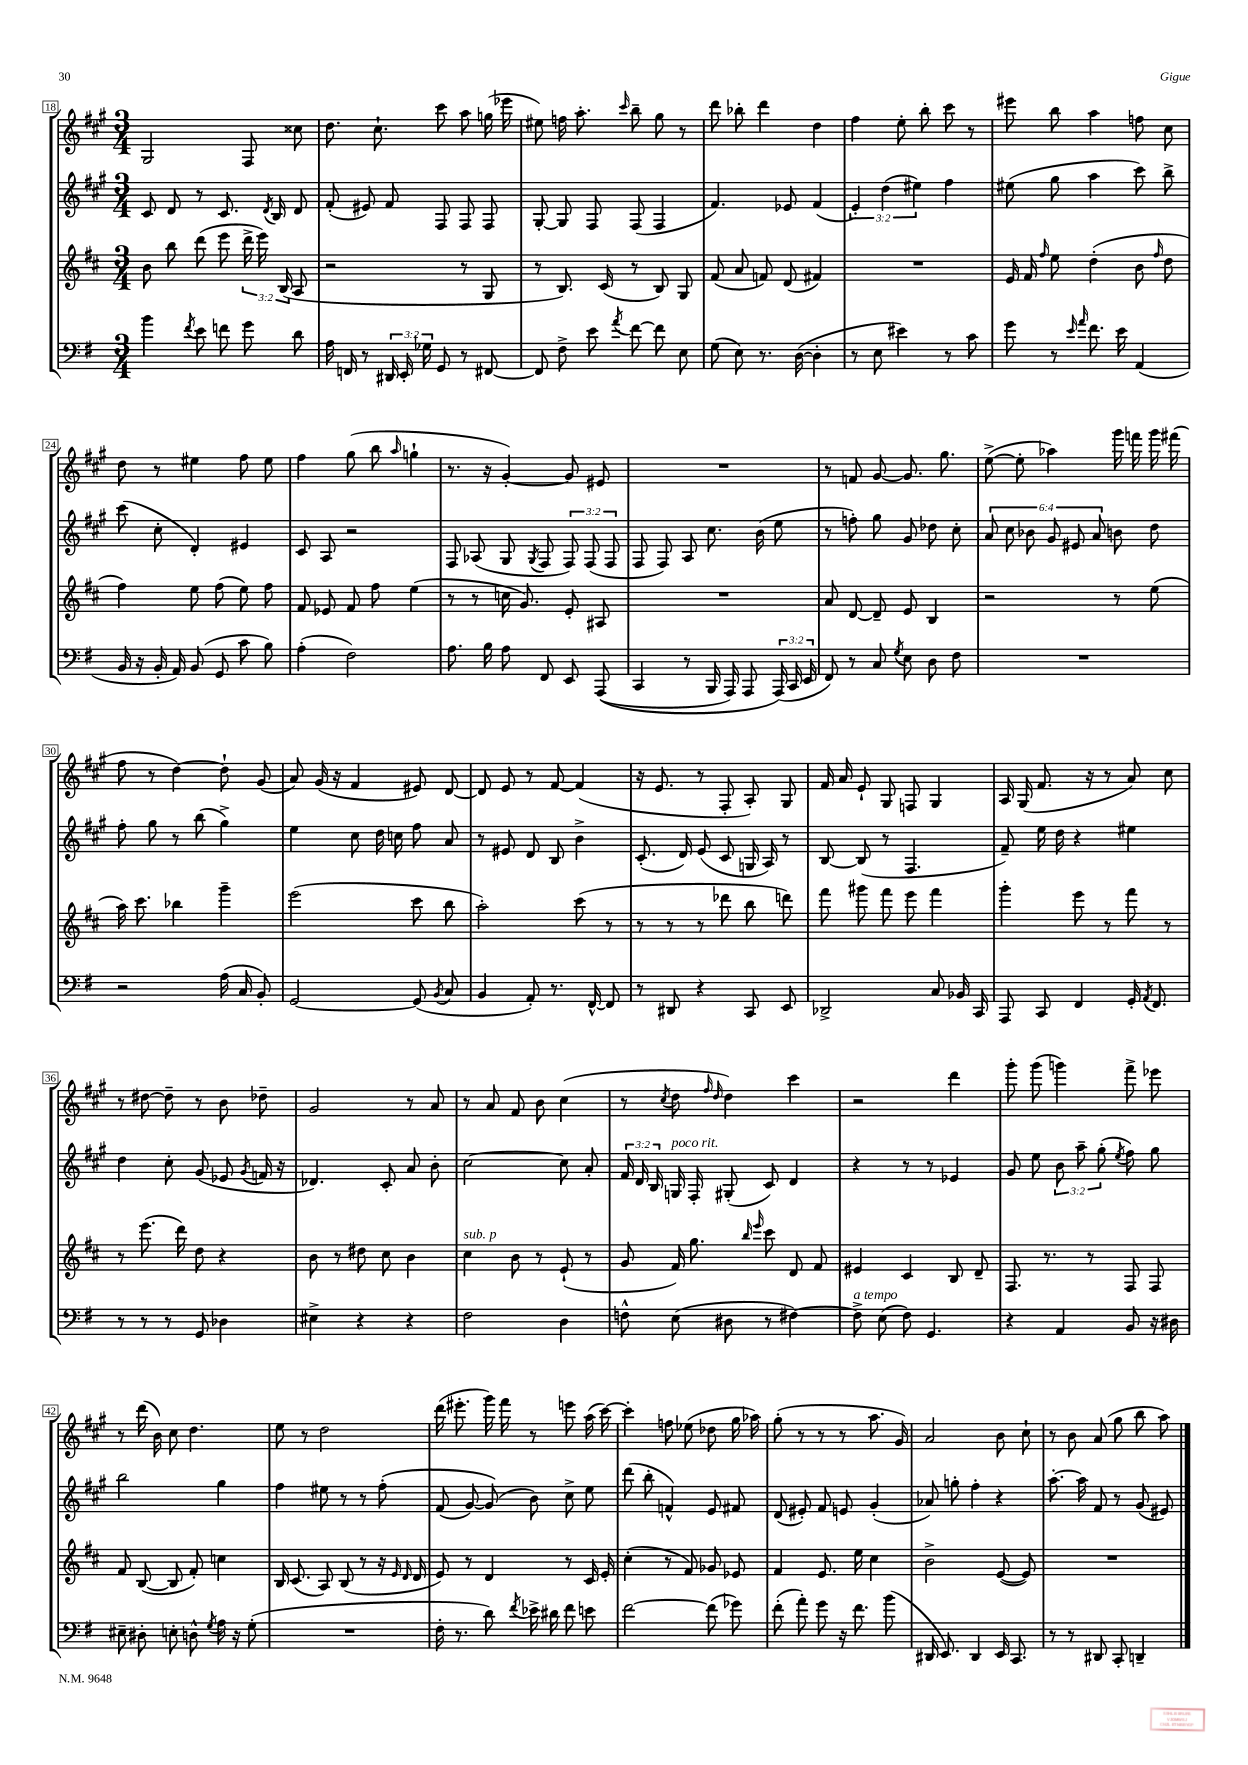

**kern	**kern	**kern	**kern
*part4	*part3	*part2	*part1
*staff4	*staff3	*staff2	*staff1
*clefF4	*clefG2	*clefG2	*clefG2
*k[f#]	*k[f#c#]	*k[f#c#g#]	*k[f#c#g#]
*M3/4	*M3/4	*M3/4	*M3/4
=18	=18	=18	=18
4b\	8b\	8c#/	2G#/
.	8bb\	8d/	.
8qf#/	.	.	.
8e\	(8ddd\	8r	.
8fn\	8eee\	8.c#/	.
8g\	24ddd^\	.	8F#/
.	24eee\)	.	.
.	.	8qd/	.
.	.	16B/	.
.	(24B/	.	.
8d\	8A/	8d/	8cc##X\
=19	=19	=19	=19
16A\	2r	(8f#'/	8.dd\
16FFn/	.	.	.
8r	.	8e#X/)	.
.	.	.	8.cc#`\
24DD#X/	.	8f#/	.
24EE'/	.	.	.
24G-X\	.	.	.
8GG/	.	8F#/	8ccc#\
8r	8r	8F#/	8aa\
[8FF#X/	8G/	8F#/	(16ggn\
.	.	.	16eee-X\
=20	=20	=20	=20
8FF#/]	8r	[8G#'/	8ee#X\)
8F#^\	8.B/)	8G#/]	16ffn\
.	.	.	8.aa'\
8e\	.	8F#/	.
.	(16c#/	.	.
8qa/	.	.	16qqccc#/
[8f#\	8r	(8F#/	8bb~\
8f#\]	8B/)	4F#/	8gg#\
8E\	8G/	.	8r
=21	=21	=21	=21
(8G\	(8f#/	4.f#/)	8ddd\
8E\)	8a/	.	8bb-X'\
8.r	8fn/)	.	4ddd\
.	(8d/	8e-X/	.
([16D\	.	.	.
4D'\]	4f#X/)	(4f#/	4dd\
=22	=22	=22	=22
8r	2.r	6e'/)	4ff#\
8E\	.	.	.
.	.	(6dd\	.
4e#X\)	.	.	8ee'\
.	.	6ee#X\)	.
.	.	.	8bb'\
8r	.	4ff#\	8ccc#\
8c\	.	.	8r
=23	=23	=23	=23
8g\	16e/	(8ee#X\	8eee#X\
.	16f#/	.	.
.	16qqff#/	.	.
8r	8ee\	8gg#\	8bb\
16qqe/	.	.	.
16qqa/	.	.	.
8.f#\	(4dd'\	4aa\	4aa\
16e\	.	.	.
(4AA/	8b\	8ccc#\)	8ffn\
.	16qqff#/	.	.
.	8dd\	8bb^\	8cc#\
!!LO:LB:g=z
=24	=24	=24	=24
16BB/	4ff#\)	(8ccc#\	8dd\
16r	.	.	.
16BB'/	.	8cc#'\	8r
16AA/)	.	.	.
(8BB/	8ee\	4d'/)	4ee#X\
8GG/	(8ff#\	.	.
8c\	8ee\)	4e#X/	8ff#\
8B\)	8ff#\	.	8ee#\
=25	=25	=25	=25
(4A'\	8f#/	8c#/	4ff#\
.	8e-X/	8A/	.
2F#\)	8f#/	2r	(8gg#\
.	8ff#\	.	8bb\
.	.	.	16qqaa/
.	(4ee\	.	4ggn`\
=26	=26	=26	=26
8.A\	8r	8F#/	8.r
.	8r	(8A-X/	.
16B\	.	.	16r
8A\	16ccn\	8G#/	[4g#'/)
.	8.g/)	.	.
.	.	8qG#/	.
8FF#/	.	8F#/	.
8EE/	8e'/	12F#/)	8g#/]
.	.	(12F#/	.
((8AAA/	8A#X/	.	8e#X/
.	.	12F#/	.
=27	=27	=27	=27
4CC/	2.r	8F#/	2.r
.	.	8F#/)	.
8r	.	8A/	.
16BBB/	.	8.cc#\	.
16AAA/)	.	.	.
8AAA/	.	.	.
.	.	(16b\	.
(24AAA/)	.	8ee\	.
24CC/	.	.	.
24EE/	.	.	.
=28	=28	=28	=28
8FF#/)	8a/	8r	8r
8r	[8d/	8ffn'\)	8fn/
8C/	8d~/]	8gg#\	[8g#/
8qG/	.	.	.
8E\	8e/	8g#/	8.g#/]
8D\	4B/	8dd-X\	.
.	.	.	8.gg#\
8F#\	.	8cc#'\	.
=29	=29	=29	=29
2.r	2r	12a/	([8ee^\
.	.	12cc#\	.
.	.	.	8ee'\]
.	.	12b-X\	.
.	.	12g#/	4aa-X\)
.	.	12e#X/	.
.	.	12a/	.
.	8r	8bn\	16ggg#\
.	.	.	16fffn\
.	(8ee\	8dd\	16ggg#\
.	.	.	(16fff#X\
!!LO:LB:g=z
=30	=30	=30	=30
2r	16aa\)	8ff#'\	8ff#\
.	8.ccc#\	.	.
.	.	8gg#\	8r
.	4bb-X\	8r	[4dd\)
.	.	(8bb\	.
(16A\	4ggg~\	4gg#^\)	8dd`\]
16C/	.	.	.
8BB'/)	.	.	(8g#/
=31	=31	=31	=31
[2GG/	(2eee\	4ee\	8a/)
.	.	.	(16g#/
.	.	.	16r
.	.	8cc#\	4f#/
.	.	16dd\	.
.	.	16ccn\	.
(8GG/]	8ccc#\	8ff#\	8e#X/)
8qBB/	.	.	.
8C/	8bb\	8a/	[8d/
=32	=32	=32	=32
4BB/	2aa'\)	8r	8d/]
.	.	8e#X/	8e/
8AA'/)	.	8d/	8r
8.r	.	8B/	[8f#/
.	(8ccc#\	4b^\	(4f#/]
[16FF#^^/	.	.	.
8FF#/]	8r	.	.
=33	=33	=33	=33
8r	8r	(8.c#'/	16r
.	.	.	8.e/
8DD#X/	8r	.	.
.	.	16d/)	.
4r	8r	(8e/	8r
.	8ddd-X\	8c#/	8F#'/
8CC/	8bb\	16Gn/	8A'/)
.	.	16A/)	.
8EE/	8dddn\)	8r	8G#/
=34	=34	=34	=34
2DD-X^/	8fff#\	[8B/	16f#/
.	.	.	16a/
.	8ggg#X\	(8B/]	8e`/
.	8fff#\	8r	8G#/
.	8eee\	4.F#/	8Fn/
8C/	4fff#\	.	4G#/
16BB-X/	.	.	.
16CC/	.	.	.
=35	=35	=35	=35
8AAA/	4ggg'\	8f#~/)	16A/
.	.	.	(16G#/
8CC/	.	16ee\	8.f#/
.	.	16dd\	.
4FF#/	8eee\	4r	.
.	.	.	16r
.	8r	.	8r
16GG'/	8fff#\	4ee#X\	8a/)
8qAA/	.	.	.
8.FF#/	.	.	.
.	8r	.	8cc#\
!!LO:LB:g=z
=36	=36	=36	=36
8r	8r	4dd\	8r
8r	(8.eee\	.	[8dd#X\
8r	.	8cc#'\	8dd#~\]
.	16ddd\)	.	.
8GG/	8dd\	(8g#/	8r
4D-X\	4r	8e-X/	8b\
.	.	8qg#/	.
.	.	16fn/	8dd-X~\
.	.	16r	.
=37	=37	=37	=37
4E#X^\	8b\	4.d-X/)	2g#/
.	8r	.	.
4r	8dd#X\	.	.
.	8cc#\	8c#'/	.
4r	4b\	8a/	8r
.	.	8b'\	8a/
=38	=38	=38	=38
!	!LO:TX:a:i:t=sub. p	!	!
2F#\	4cc#\	[2cc#\	8r
.	.	.	8a/
.	8b\	.	8f#/
.	8r	.	8b\
4D\	(8e`/	8cc#\]	(4cc#\
.	8r	8a'/	.
=39	=39	=39	=39
8Fn^^\	8g/	24f#/	8r
.	.	24d/	.
.	.	24B/	.
.	.	.	8qcc#/
!	!	!LO:TX:a:i:t=poco rit.	!
(8E\	16f#/)	16Gn/	8dd\
.	8.gg\	16F#'/	.
.	.	.	16qqff#/
.	.	.	16qqdd/
8D#X\	.	(8G#X'/	4dd\)
.	16qqbb/	.	.
.	16qqeee/	.	.
8r	8ccc#\	8c#/)	.
[4F#X\)	8d/	4d/	4ccc#\
.	8f#/	.	.
=40	=40	=40	=40
!LO:TX:a:i:t=a tempo	!	!	!
8F#^\]	4e#X/	4r	2r
(8E\	.	.	.
8F#\)	4c#/	8r	.
4.GG/	.	8r	.
.	8B/	4e-X/	4ddd\
.	8d~/	.	.
=41	=41	=41	=41
4r	8.F#/	8g#/	8ggg#'\
.	.	8ee\	(8ggg#\
.	8.r	.	.
4AA/	.	12b\	4gggn\)
.	.	12aa~\	.
.	8r	.	.
.	.	(12gg#'\	.
.	.	8qee/	.
8BB/	8F#/	8ff#\)	8fff#^\
16r	8F#/	8gg#\	8eee-X\
16D#X\	.	.	.
!!LO:LB:g=z
=42	=42	=42	=42
8E#X~\	8f#/	2bb\	8r
8D#X'\	([8B/	.	(16ddd\
.	.	.	16b\)
8En'\	8B/]	.	8cc#\
8Dn^^\	8f#'/)	.	4.dd\
8qG/	.	.	.
16A\	4ccn\	4gg#\	.
16r	.	.	.
(8G'\	.	.	.
=43	=43	=43	=43
2.r	16B/	4ff#\	8ee\
.	(8.c#/	.	.
.	.	.	8r
.	8A/)	8ee#X\	2dd\
.	(8B/	8r	.
.	8r	8r	.
.	16r	(8ff#'\	.
.	16qqe/	.	.
.	16qqd/	.	.
.	16d/	.	.
=44	=44	=44	=44
16F#'\	8e/)	(8f#/	(16ddd\
8.r	.	.	8.eee#X'\
.	8r	[8g#/)	.
8d\)	4d/	(8g#/])	16ggg#\)
.	.	.	16fff#\
8qf#/	.	.	.
16e-X^\	.	8b\)	8r
16d#X\	.	.	.
8f#\	8r	8cc#^\	8eeen\
8en\	16c#/	8ee\	(16aa\
.	16e'/	.	[16ccc#\)
=45	=45	=45	=45
[2f#\	(4cc#'\	(8ddd\	4ccc#'\]
.	.	8bb'\	.
.	8r	4fn^^/)	8ffn\
.	8f#/)	.	(8ee-X\
(8f#\]	8g-X/	8e/	8dd-X\
8g-X\)	8e-X/	8f#X/	16gg#\
.	.	.	16aa-X\)
=46	=46	=46	=46
(8f#'\	4f#/	(8d/	(8gg#'\
8a'\)	.	8e#X'/)	8r
8g\	8.e/	8f#/	8r
16r	.	8en/	8r
8.f#\	16ee\	.	.
.	4cc#\	(4g#'/	8.aa\
(8b\	.	.	.
.	.	.	16g#/)
=47	=47	=47	=47
16DD#X/	2b^\	8a-X/)	2a/
8.EE/)	.	.	.
.	.	8ggn'\	.
4DD#/	.	4ff#'\	.
16EE/	([8e/	4r	8b\
8.CC/	.	.	.
.	8e/])	.	8cc#`\
=48	=48	=48	=48
8r	2.r	[8.aa'\	8r
8r	.	.	8b\
.	.	16aa\]	.
8DD#X/	.	8f#/	(8a/
8CC'/	.	8r	8gg#\
4DDn~/	.	(8g#/	8bb\
.	.	8e#X/)	8aa\)
==	==	==	==
*-	*-	*-	*-
